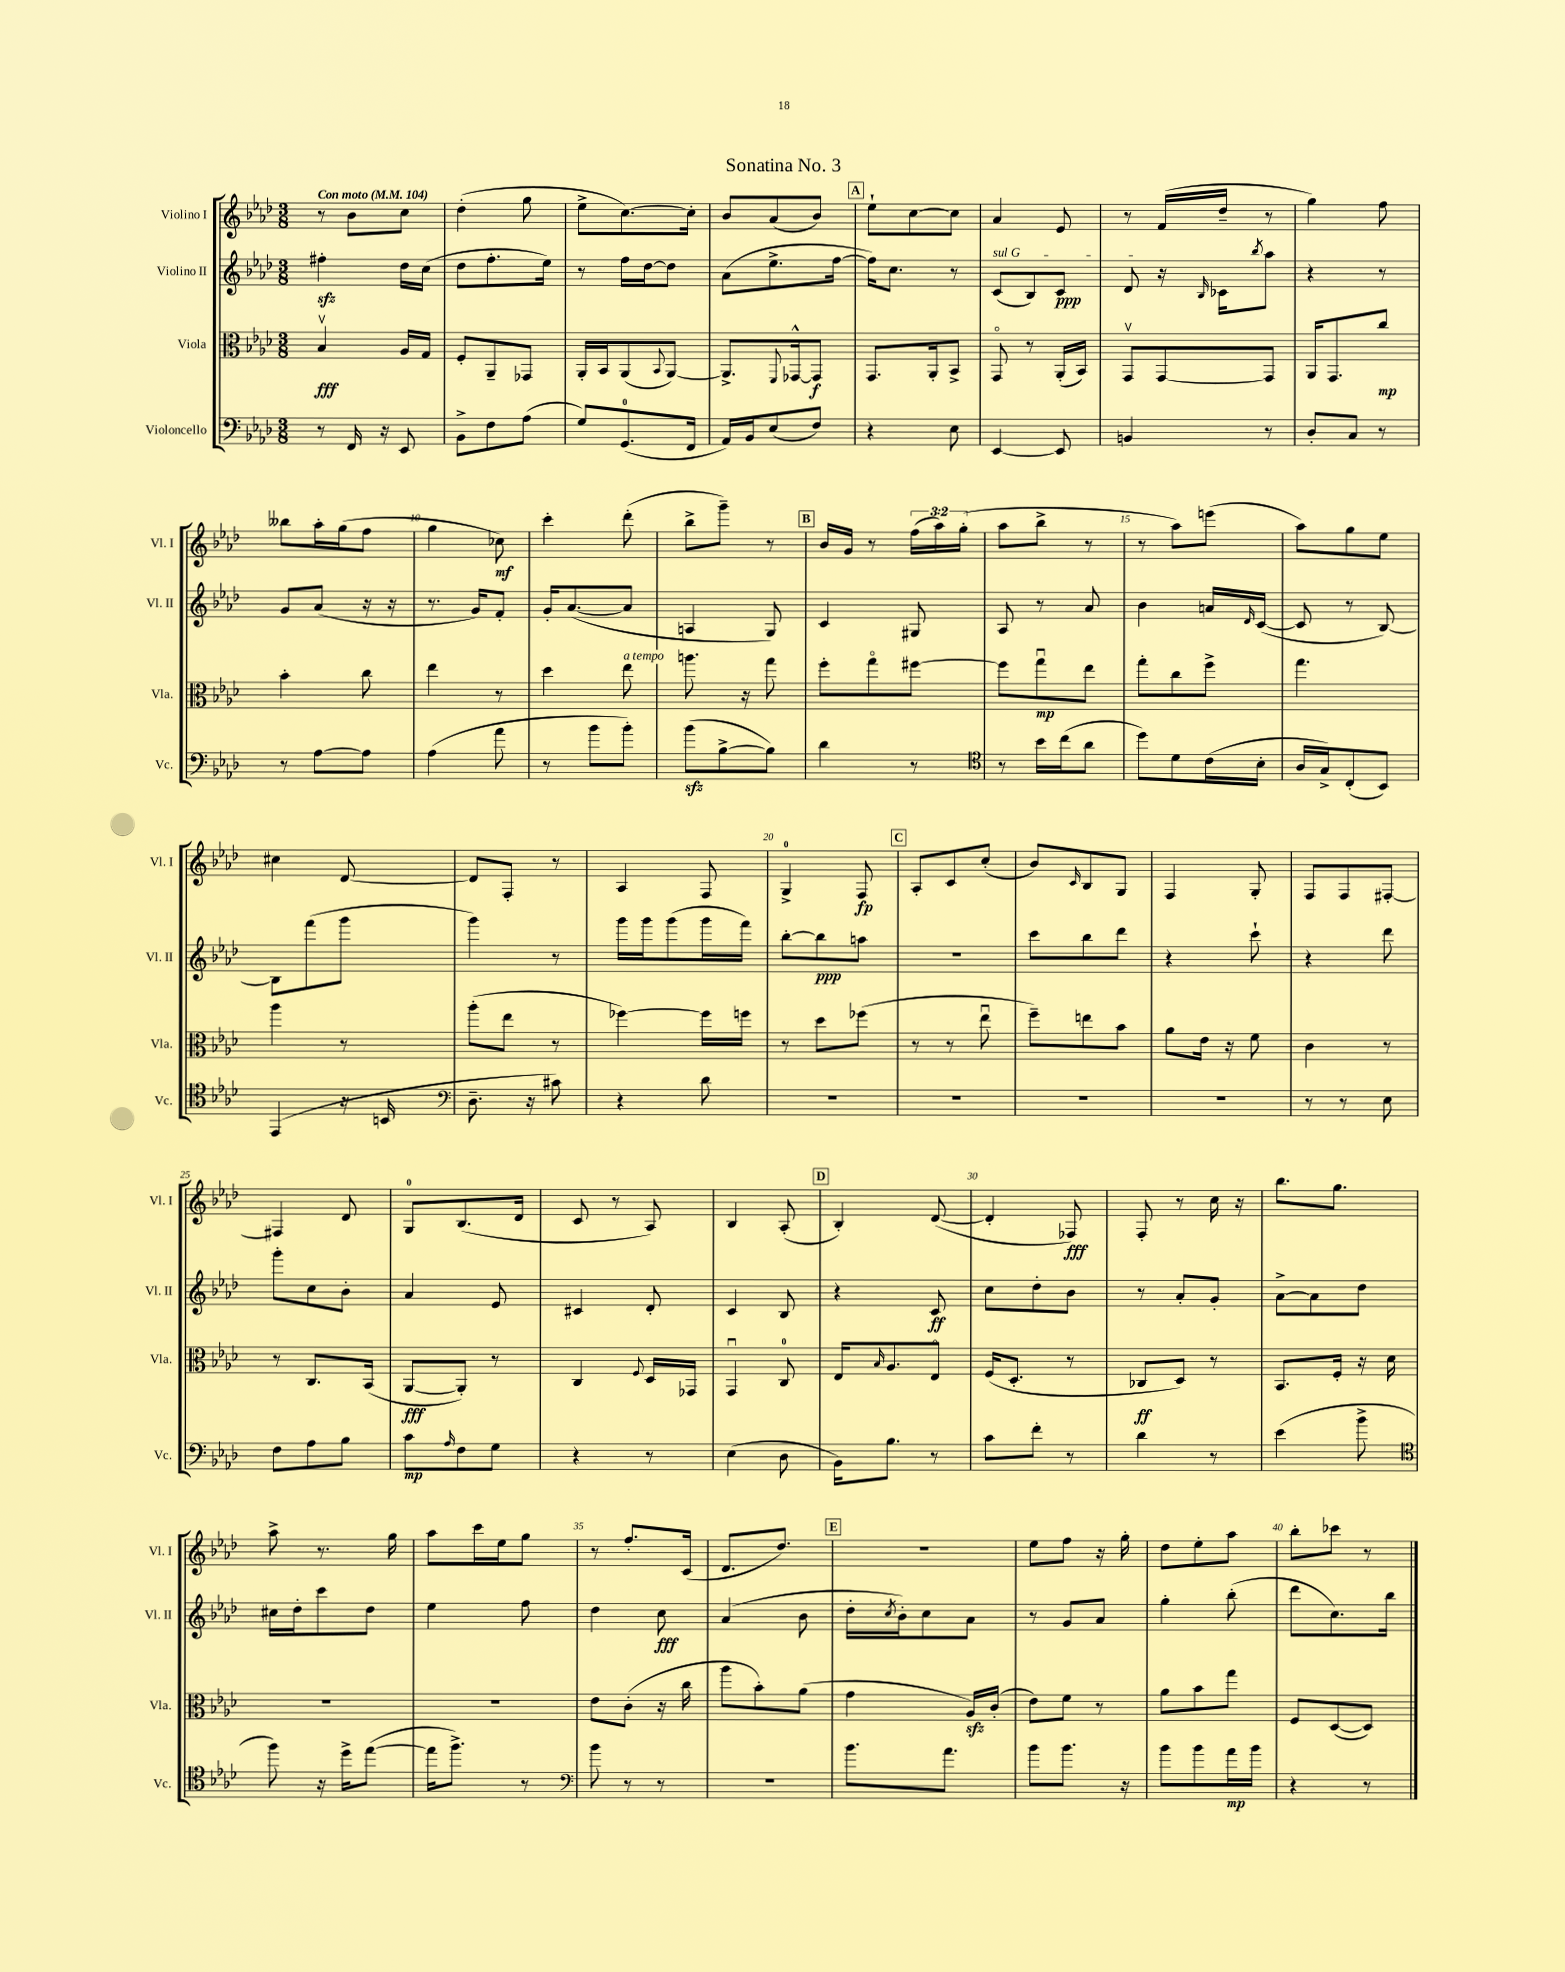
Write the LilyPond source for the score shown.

\header { title = "Sonatina No. 3" }
<<
\new StaffGroup <<
\new Staff = "s0" \with { instrumentName = "Violino I" shortInstrumentName = "Vl. I" } {
    \clef treble \key aes \major \numericTimeSignature \time 3/8 \override Staff.TupletNumber.text = #tuplet-number::calc-fraction-text \tempo "Con moto" 4 = 104
    r8 bes'8 c''8 |
    des''4-.( g''8 |
    ees''8-> c''8.~) c''16-. |
    bes'8 aes'8( bes'8) |
    \mark \markup { \box "A" } ees''8-! c''8~ c''8 |
    aes'4 ees'8 |
    r8 f'16( des''16-- r8 |
    g''4) f''8 |
    beses''8 aes''16-. g''16( f''8 |
    g''4 ces''8\mf) |
    c'''4-. des'''8-.( |
    bes''8-> g'''8--) r8 |
    \mark \markup { \box "B" } bes'16 g'16 r8 \tuplet 3/2 { f''16( aes''16) g''16-.( } |
    aes''8 bes''8-> r8 |
    r8 aes''8) e'''8( |
    aes''8) g''8 ees''8 |
    cis''4 des'8~ |
    des'8 f8-. r8 |
    aes4 f8 |
    g4-0-> f8\fp |
    \mark \markup { \box "C" } aes8-. c'8 c''8-.( |
    bes'8) \grace { c'16 } bes8 g8 |
    f4 g8-. |
    f8 f8 fis8~-. |
    fis4 des'8 |
    g8-0 bes8.( des'16 |
    c'8 r8 aes8) |
    bes4 aes8-.( |
    \mark \markup { \box "D" } bes4-.) des'8~( |
    des'4-. fes8\fff) |
    f8-. r8 c''16 r16 |
    bes''8. g''8. |
    aes''8-> r8. g''16 |
    aes''8 c'''16 ees''16 g''8 |
    r8 f''8.-. c'16( |
    des'8. des''8.) |
    \mark \markup { \box "E" } R4. |
    ees''8 f''8 r16 g''16-. |
    des''8 ees''8-. aes''8 |
    bes''8-. ces'''8 r8 \bar "|." |
}
\new Staff = "s1" \with { instrumentName = "Violino II" shortInstrumentName = "Vl. II" } {
    \clef treble \key aes \major \numericTimeSignature \time 3/8
    fis''4-.\sfz des''16 c''16( |
    des''8 f''8.-. ees''16) |
    r8 f''16 des''16~ des''8 |
    aes'8( ees''8.-> f''16~ |
    \mark \markup { \box "A" } f''16) c''8. r8 |
    \once \override TextSpanner.bound-details.left.text = \markup { \italic "sul G" } c'8\startTextSpan( bes8) c'8\ppp |
    des'8\stopTextSpan r16 \grace { bes16 } ces'16 \acciaccatura { bes''8 } aes''8 |
    r4 r8 |
    g'8 aes'8( r16 r16 |
    r8. g'16) f'8-. |
    g'16-. aes'8.~( aes'8 |
    a4 g8) |
    \mark \markup { \box "B" } c'4 gis8 |
    aes8 r8 aes'8 |
    bes'4 a'16 \grace { des'16 } c'16~( |
    c'8 r8 bes8~) |
    bes8 f'''8( g'''8 |
    g'''4) r8 |
    g'''16 g'''16 g'''8( g'''16 f'''16) |
    bes''8~-. bes''8\ppp a''8 |
    \mark \markup { \box "C" } R4. |
    c'''8 bes''8 des'''8 |
    r4 c'''8-! |
    r4 des'''8 |
    g'''8-. c''8 bes'8-. |
    aes'4 ees'8 |
    cis'4 des'8-. |
    c'4 bes8 |
    \mark \markup { \box "D" } r4 c'8\ff |
    c''8 des''8-. bes'8 |
    r8 aes'8-. g'8-. |
    aes'8~-> aes'8 des''8 |
    cis''16 des''16-. c'''8 des''8 |
    ees''4 f''8 |
    des''4 c''8\fff |
    aes'4( bes'8 |
    \mark \markup { \box "E" } des''16-. \acciaccatura { c''8 } bes'16-.) c''8 aes'8 |
    r8 g'8 aes'8 |
    g''4-. bes''8-.( |
    des'''8 c''8.) bes''16 \bar "|." |
}
\new Staff = "s2" \with { instrumentName = "Viola" shortInstrumentName = "Vla." } {
    \clef alto \key aes \major \numericTimeSignature \time 3/8
    bes4\upbow\fff aes16 g16 |
    f8-. aes,8-- ges,8 |
    aes,16-. bes,16 aes,8( \appoggiatura { bes,8 } aes,8~) |
    aes,8.-> \appoggiatura { f,8 } ges,16~-^ ges,8\f |
    \mark \markup { \box "A" } g,8. aes,16-. bes,8-> |
    g,8\flageolet r8 aes,16-.( bes,16) |
    g,8\upbow g,8~ g,8 |
    aes,16 g,8. c''8\mp |
    bes'4-. c''8 |
    ees''4 r8 |
    des''4 ees''8^\markup { \italic "a tempo" } |
    a''8. r16 g''8 |
    \mark \markup { \box "B" } f''8-. g''8\flageolet fis''8~ |
    fis''8 g''8\downbow\mp ees''8 |
    g''8-. c''8 f''8-> |
    g''4. |
    aes''4 r8 |
    aes''8-.( ees''8 r8 |
    fes''4~) fes''16 f''16 |
    r8 des''8 fes''8( |
    \mark \markup { \box "C" } r8 r8 ees''8\downbow |
    f''8--) e''8 bes'8 |
    aes'8 ees'16 r16 f'8 |
    c'4 r8 |
    r8 c8. bes,16( |
    aes,8~\fff aes,8-.) r8 |
    c4 \appoggiatura { f8 } des16 ges,16 |
    g,4\downbow c8-0 |
    \mark \markup { \box "D" } ees16 \grace { bes16 } aes8. ees8\flageolet |
    f16( des8.-. r8 |
    ces8\ff des8) r8 |
    bes,8. f16-. r16 des'16 |
    R4. |
    R4. |
    ees'8 c'8-.( r16 c''16 |
    aes''8 bes'8-.) aes'8( |
    \mark \markup { \box "E" } g'4 aes16\sfz) c'16-.( |
    ees'8) f'8 r8 |
    aes'8 bes'8 g''8 |
    f8 des8~( des8) \bar "|." |
}
\new Staff = "s3" \with { instrumentName = "Violoncello" shortInstrumentName = "Vc." } {
    \clef bass \key aes \major \numericTimeSignature \time 3/8
    r8 f,16 r16 ees,8 |
    bes,8-> f8 aes8( |
    g8) g,8.-0( f,16 |
    aes,16) bes,16 ees8( f8) |
    \mark \markup { \box "A" } r4 ees8 |
    ees,4~ ees,8 |
    b,4 r8 |
    des8-. c8 r8 |
    r8 aes8~ aes8 |
    aes4( aes'8 |
    r8 bes'8 bes'8-.) |
    bes'8\sfz( bes8~-> bes8) |
    \mark \markup { \box "B" } des'4 r8 |
    \clef tenor r8 bes'16 c''16( aes'8 |
    des''8) des'8 c'16( bes16-. |
    aes16 g16->) c8-.( bes,8) |
    ees,4( r16 b,16 |
    \clef bass des8.-- r16 cis'8) |
    r4 des'8 |
    R4. |
    \mark \markup { \box "C" } R4. |
    R4. |
    R4. |
    r8 r8 ees8 |
    f8 aes8 bes8 |
    c'8\mp \grace { aes16 } f8 g8 |
    r4 r8 |
    ees4( des8 |
    \mark \markup { \box "D" } bes,16) bes8. r8 |
    c'8 f'8-. r8 |
    des'4 r8 |
    ees'4( bes'8-> |
    \clef tenor f''8) r16 des''16-> ees''8~( |
    ees''16 f''8.->) r8 |
    \clef bass bes'8 r8 r8 |
    R4. |
    \mark \markup { \box "E" } bes'8. aes'8. |
    bes'8 bes'8. r16 |
    bes'8 bes'8 aes'16\mp bes'16 |
    r4 r8 \bar "|." |
}
>>
>>
\layout { \context { \Score \override BarNumber.break-visibility = ##(#f #t #t) barNumberVisibility = #(every-nth-bar-number-visible 5) } }
